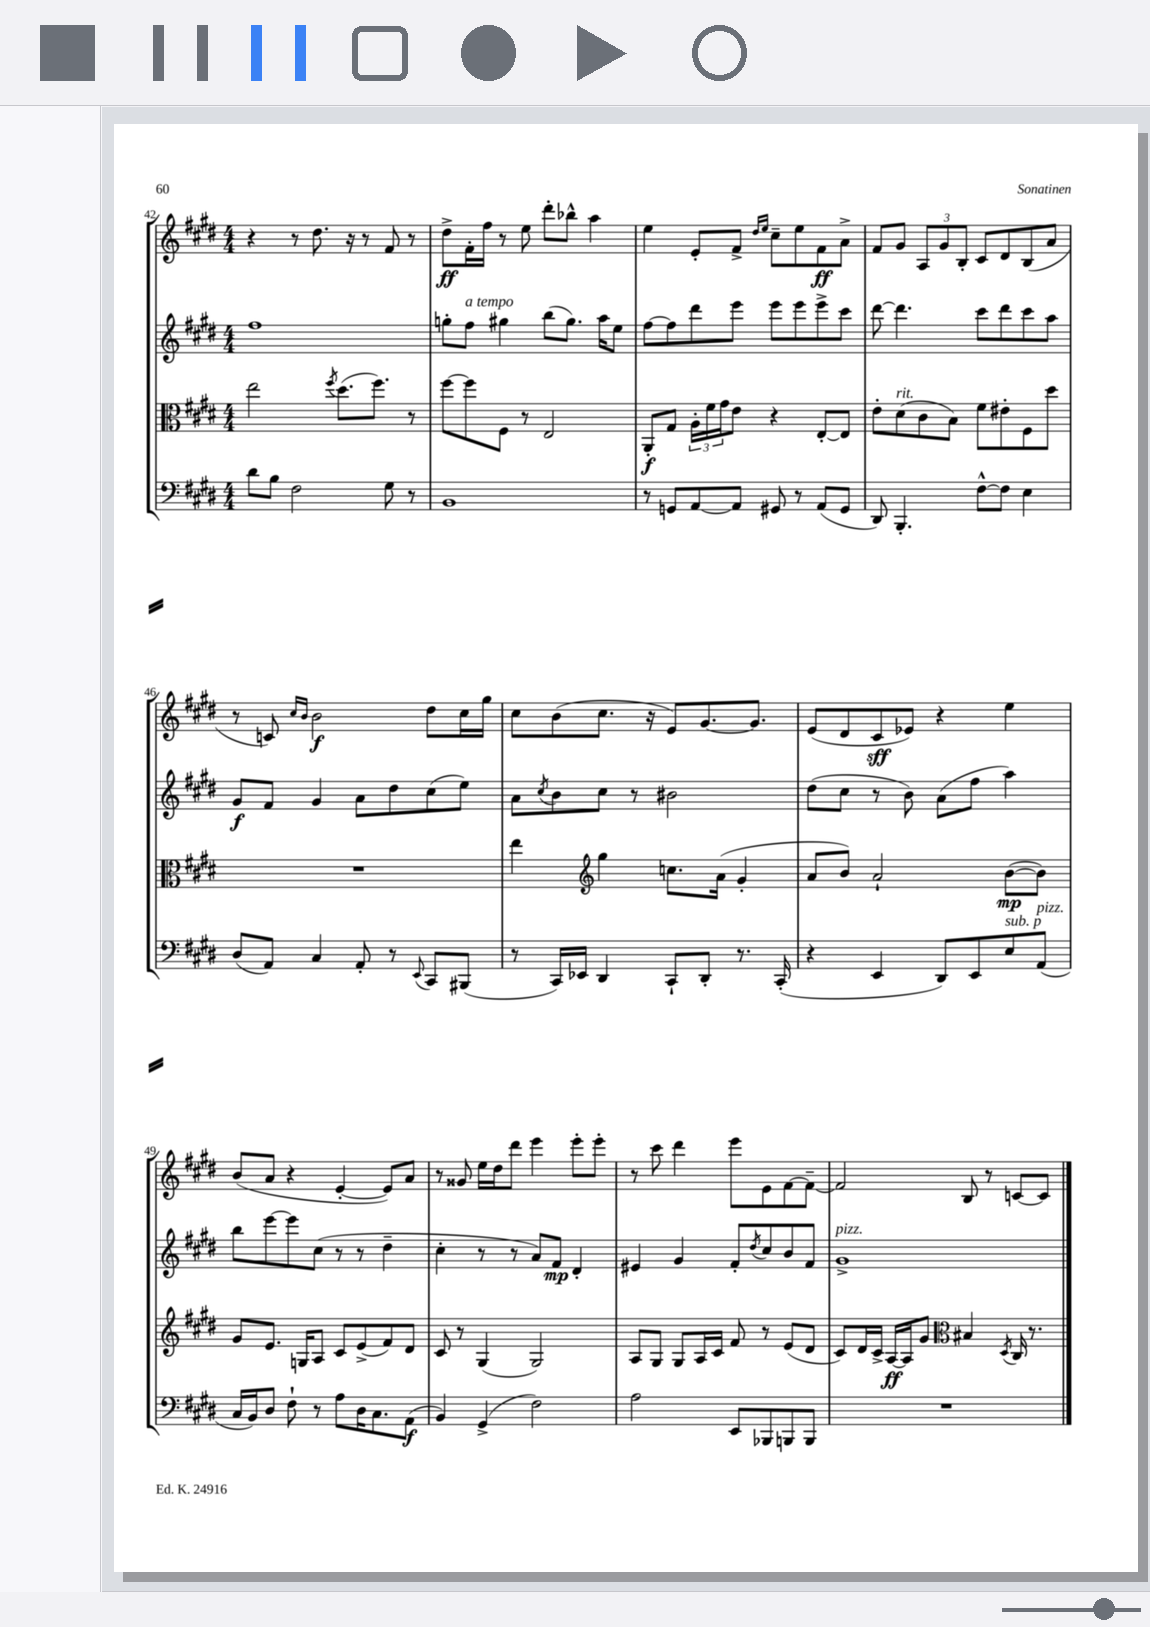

**kern	**kern	**kern	**kern
*staff4	*staff3	*staff2	*staff1
*clefF4	*clefC3	*clefG2	*clefG2
*k[f#c#g#d#]	*k[f#c#g#d#]	*k[f#c#g#d#]	*k[f#c#g#d#]
*M4/4	*M4/4	*M4/4	*M4/4
8d#	2ee	1ff#	4r
8B	.	.	.
2F#	.	.	8r
.	.	.	8.dd#
.	8qff#	.	.
.	(8.dd#	.	.
.	.	.	16r
.	.	.	8r
.	8.ff#)	.	.
8G#	.	.	8f#
8r	8r	.	8r
=	=	=	=
1BB	[8ff#	8gg'	8dd#^
.	8ff#]	8ff#	16f#'
.	.	.	16ff#
.	8F#	4gg#	8r
.	8r	.	8ee
.	2E	(8bb	8ddd#'
.	.	8.gg#)	8bb-^^
.	.	.	4aa
.	.	16aa	.
.	.	8ee	.
=	=	=	=
8r	8AA'	[8ff#	4ee
8GG	8G#	8ff#]	.
[8AA	24A'	8ddd#	8e'
.	24f#	.	.
.	24g#	.	.
8AA]	8e	8eee	8f#^
.	.	.	16qqdd#
.	.	.	16qqee
8GG#	4r	8eee	8cc#~
8r	.	8eee	8ee
(8AA	[8E'	8eee^	8f#
8GG#	8E]	8ccc#	8a^
=	=	=	=
8DD#)	8e'	[8ddd#	8f#
4.BBB'	(8d#	4.ddd#]	8g#
.	8c#	.	12A
.	.	.	12g#
.	8B)	.	.
.	.	.	12B'
[8F#^^	8f#	8ccc#	8c#
8F#]	8e#'	8ddd#	8d#
4E	8F#	8ccc#	(8B
.	8dd#	8aa	8a
=	=	=	=
(8D#	1r	8g#	8r
8AA)	.	8f#	8c)
.	.	.	16qqcc#
.	.	.	16qqb
4C#	.	4g#	2b
8AA'	.	8a	.
8r	.	8dd#	.
8qqEE	.	.	.
8CC#	.	(8cc#	8dd#
(8BBB#	.	8ee)	16cc#
.	.	.	16gg#
=	=	=	=
8r	4ee	8a	8cc#
.	.	8qcc#	.
16CC#)	.	8b	(8b
16EE-	.	.	.
*	*clefG2	*	*
4DD#	4gg#	8cc#	8.cc#
.	.	8r	.
.	.	.	16r
8CC#`	8.cc	2b#	8e)
8DD#'	.	.	[8.g#
.	(16a	.	.
8.r	4g#'	.	.
.	.	.	8.g#]
(16CC#'	.	.	.
=	=	=	=
4r	8a	(8dd#	(8e
.	8b)	8cc#	8d#
4EE	2a`	8r	8c#
.	.	8b)	8e-)
8DD#)	.	(8a	4r
8EE	.	8ff#	.
8E	([8b	4aa)	4ee
(8AA	8b])	.	.
=	=	=	=
16C#	8g#	8bb	(8b
16BB)	.	.	.
8D#	8.e	[8eee	8a
8F#`	.	8eee]	4r
.	16G	.	.
8r	8A	(8cc#	.
8A	8c#	8r	[4e'
16D#	(8e^	8r	.
8.C#	.	.	.
.	8f#)	4dd#~	8e])
(8AA	8d#	.	8a
=	=	=	=
4BB)	8c#	4cc#'	8r
.	8r	.	8g##
(4GG#^	(4G#	8r	16ee
.	.	.	16dd#
.	.	8r	8ddd#
2F#)	2G#)	8a)	4eee
.	.	8f#	.
.	.	4d#'	8eee'
.	.	.	8eee'
=	=	=	=
2A	8A	4e#	8r
.	8G#	.	8ccc#
.	8G#	4g#	4ddd#
.	16A	.	.
.	16c#	.	.
8EE	8f#	8f#'	8eee
.	.	8qdd#	.
8BBB-	8r	8cc#	8e
8BBB	(8e	8b	[8f#
8BBB	8d#	8f#	8f#~_
=	=	=	=
1r	8c#)	1g#^	2f#]
.	16d#	.	.
.	16c#^	.	.
.	[16A	.	.
.	16A]	.	.
.	8g#	.	.
*	*clefC3	*	*
.	4B#	.	8B
.	.	.	8r
.	8qD#	.	.
.	16C#	.	[8c
.	8.r	.	.
.	.	.	8c]
==	==	==	==
*-	*-	*-	*-
